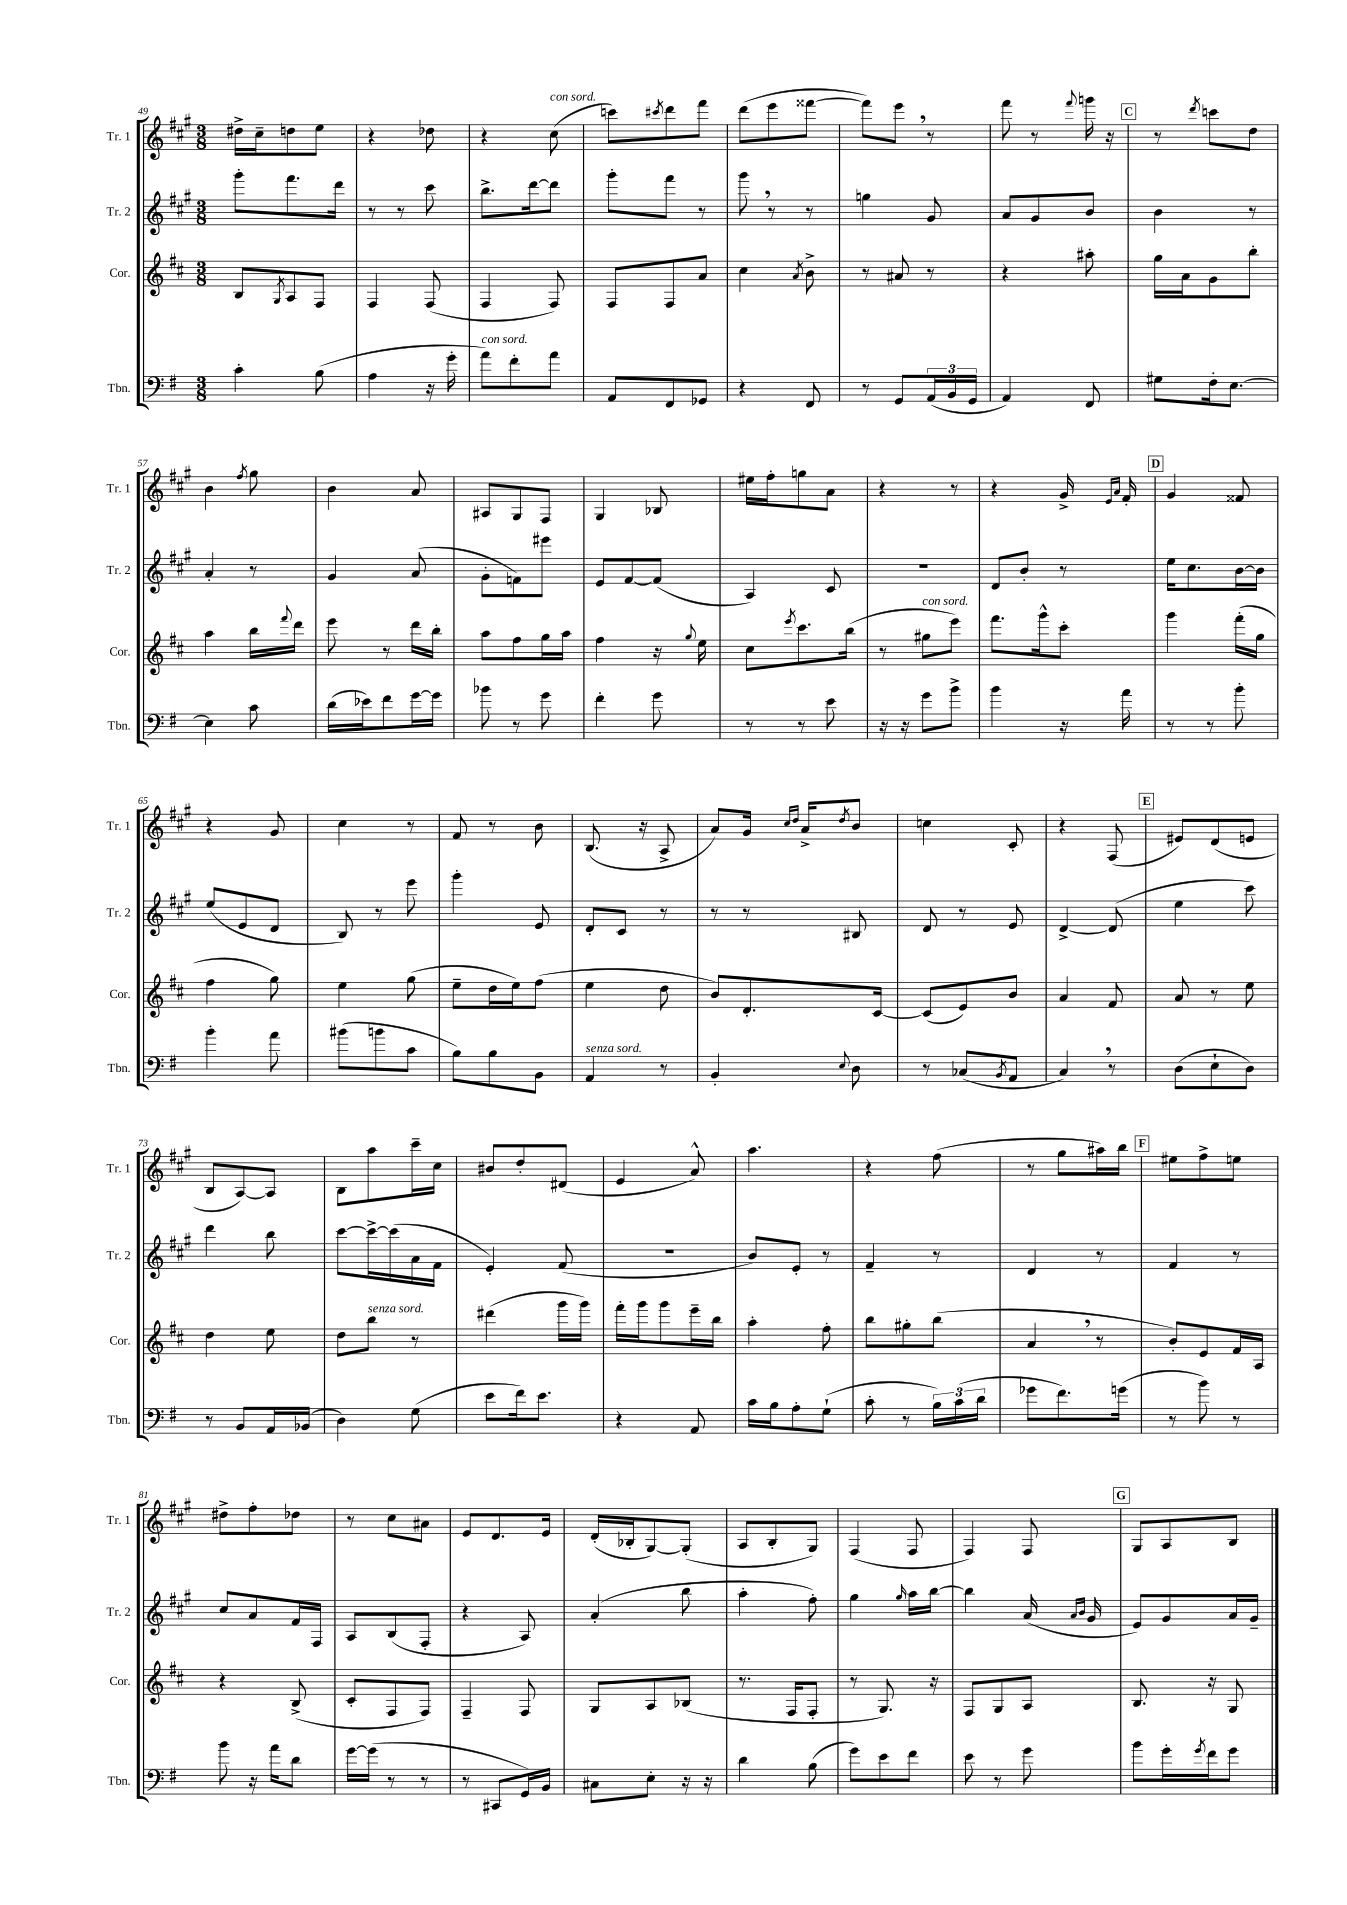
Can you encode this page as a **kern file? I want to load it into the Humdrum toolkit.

**kern	**kern	**kern	**kern
*staff4	*staff3	*staff2	*staff1
*clefF4	*clefG2	*clefG2	*clefG2
*k[f#]	*k[f#c#]	*k[f#c#g#]	*k[f#c#g#]
*M3/8	*M3/8	*M3/8	*M3/8
4c'	8B	8ggg#'	16dd#^
.	.	.	16cc#~
.	8qG	.	.
.	8A	8.fff#	8dd
(8B	8F#	.	8ee
.	.	16ddd	.
=	=	=	=
4A	4F#	8r	4r
.	.	8r	.
16r	(8F#	8ccc#	8dd-
16g'	.	.	.
=	=	=	=
8a)	4F#	8.bb^	4r
8f#'	.	.	.
.	.	[16ddd	.
8a	8F#)	8ddd]	(8cc#
=	=	=	=
8AA	8F#	8ggg#'	8ccc)
.	.	.	8qccc#
8FF#	8F#	8fff#	8ddd
8GG-	8a	8r	8fff#
=	=	=	=
4r	4cc#	8ggg#	(8ddd
.	.	8r	8eee
.	8qa	.	.
8FF#	8b^	8r	[8fff##
=	=	=	=
8r	8r	4gg	8fff##])
8GG	8a#	.	8eee
(24AA	8r	8g#	8r
24BB	.	.	.
24GG	.	.	.
=	=	=	=
4AA)	4r	8a	8fff#
.	.	8g#	8r
.	.	.	8qqfff#
8FF#	8aa#'	8b	16ggg
.	.	.	16r
=	=	=	=
8G#	16gg	4b	8r
.	16a	.	.
.	.	.	8qddd
16F#'	8g	.	8ccc
[8.E	.	.	.
.	8bb'	8r	8dd
=	=	=	=
4E]	4aa	4a'	4b
.	.	.	8qff#
8c	16bb	8r	8gg#
.	8qqfff#	.	.
.	16ddd	.	.
=	=	=	=
(16d	8eee	4g#	4b
16e-)	.	.	.
8f#	8r	.	.
[16g	16ddd	(8a	8a
16g]	16bb'	.	.
=	=	=	=
8b-	8aa	8g#'	8A#
8r	8ff#	8f)	8G#
8g	16gg	8eee#	8F#
.	16aa	.	.
=	=	=	=
4f#'	4ff#	8e	4G#
.	.	[8f#	.
8g	16r	(8f#]	8B-
.	8qqgg	.	.
.	16ee	.	.
=	=	=	=
8r	8cc#	4A)	16ee#
.	.	.	16ff#'
.	8qeee	.	.
8r	8.ccc#	.	8gg
8e	.	8c#	8a
.	(16bb	.	.
=	=	=	=
16r	8r	4.r	4r
16r	.	.	.
8g	8gg#	.	.
8b^	8eee)	.	8r
=	=	=	=
4b	8.fff#	8d	4r
.	.	8b'	.
.	16ggg^^	.	.
16r	8ccc#'	8r	16g#^
.	.	.	16qqe
.	.	.	16qqa
16a	.	.	16f#'
=	=	=	=
8r	4ggg	16ee	4g#
.	.	8.cc#	.
8r	.	.	.
8b'	(16fff#'	[16b	8f##
.	16gg	16b]	.
=	=	=	=
4b'	4ff#	(8ee	4r
.	.	8e	.
8a	8gg)	8d	8g#
=	=	=	=
(8b#	4ee	8B)	4cc#
8b	.	8r	.
8c	(8gg	8eee	8r
=	=	=	=
8B)	8ee~	4ggg#'	8f#
8B	16dd	.	8r
.	16ee)	.	.
8BB	(8ff#	8e	8b
=	=	=	=
4AA	4ee	8d'	(8.B
.	.	8c#	.
.	.	.	16r
8r	8dd	8r	8A^
=	=	=	=
4BB'	8b)	8r	8a)
.	8.d'	8r	16g#
.	.	.	16qqcc#
.	.	.	16qqdd
.	.	.	16a^
8qqE	.	.	8qdd
8D	.	8B#	8b
.	[16c#	.	.
=	=	=	=
8r	(8c#]	8d	4cc
(8C-	8e)	8r	.
8qBB	.	.	.
8AA	8b	8e	8c#'
=	=	=	=
4C)	4a	[4d^	4r
8r	8f#	(8d]	(8F#
=	=	=	=
(8D	8a	4ee	8e#)
8E`	8r	.	(8d
8D)	8ee	8ccc#)	8e
=	=	=	=
8r	4dd	4ddd	8B
8BB	.	.	[8A)
16AA	8ee	8bb	8A]
(16BB-	.	.	.
=	=	=	=
4D)	8dd	[8ccc#	8B
.	8bb	16ccc#^_	8aa
.	.	(16ccc#]	.
(8G	8r	16a	16ccc#~
.	.	16f#	16cc#
=	=	=	=
8e	(4ddd#	4e')	8b#
16f#)	.	.	8dd'
8.e	.	.	.
.	16ggg	(8f#	(8d#
.	16ggg)	.	.
=	=	=	=
4r	16fff#'	4.r	4e
.	16ggg	.	.
.	8ggg	.	.
8AA	16eee~	.	8a^^)
.	16bb	.	.
=	=	=	=
16c	4aa'	8b)	4.aa
16B	.	.	.
8A'	.	8e'	.
(8G`	8ff#'	8r	.
=	=	=	=
8c'	8bb	4f#~	4r
8r	8gg#'	.	.
24B)	(8bb	8r	(8ff#
(24c	.	.	.
24d	.	.	.
=	=	=	=
8g-	4a	4d	8r
8.f#)	.	.	8gg#
.	8r	8r	16aa#)
(16g	.	.	16bb
=	=	=	=
8r	8b')	4f#	8ee#
8b)	8e	.	8ff#^
8r	16f#	8r	8ee
.	16A	.	.
=	=	=	=
8b	4r	8cc#	8dd#^
16r	.	8a	8ff#'
16a	.	.	.
8d	(8B^	16f#	8dd-
.	.	16F#	.
=	=	=	=
[16g	8c#'	8A	8r
(16g]	.	.	.
8r	8F#	(8B	8cc#
8r	8F#)	8F#'	8a#
=	=	=	=
8r	4F#~	4r	8e
8CC#	.	.	8.d
16GG)	8F#	8A)	.
16BB	.	.	16e
=	=	=	=
8C#	8G	(4a'	(16d'
.	.	.	16B-'
8E'	8A	.	[8G#)
16r	(8B-	8bb	(8G#']
16r	.	.	.
=	=	=	=
4d	8.r	4aa'	8A
.	.	.	8B'
.	16F#	.	.
(8B	8F#'	8ff#')	8G#)
=	=	=	=
8g)	8r	4gg#	(4F#
8e	8.G)	.	.
.	.	16qqgg#	.
8f#	.	16aa	8F#
.	16r	[16bb	.
=	=	=	=
8e	8F#	4bb]	4F#)
8r	8G	.	.
8g	8A	(16a	8F#
.	.	16qqa	.
.	.	16qqb	.
.	.	16g#	.
=	=	=	=
8b	8.B	8e)	8G#
16g'	.	8g#	8A
8qg	.	.	.
16f#	16r	.	.
8g	8G	16a	8B
.	.	16g#~	.
==	==	==	==
*-	*-	*-	*-
